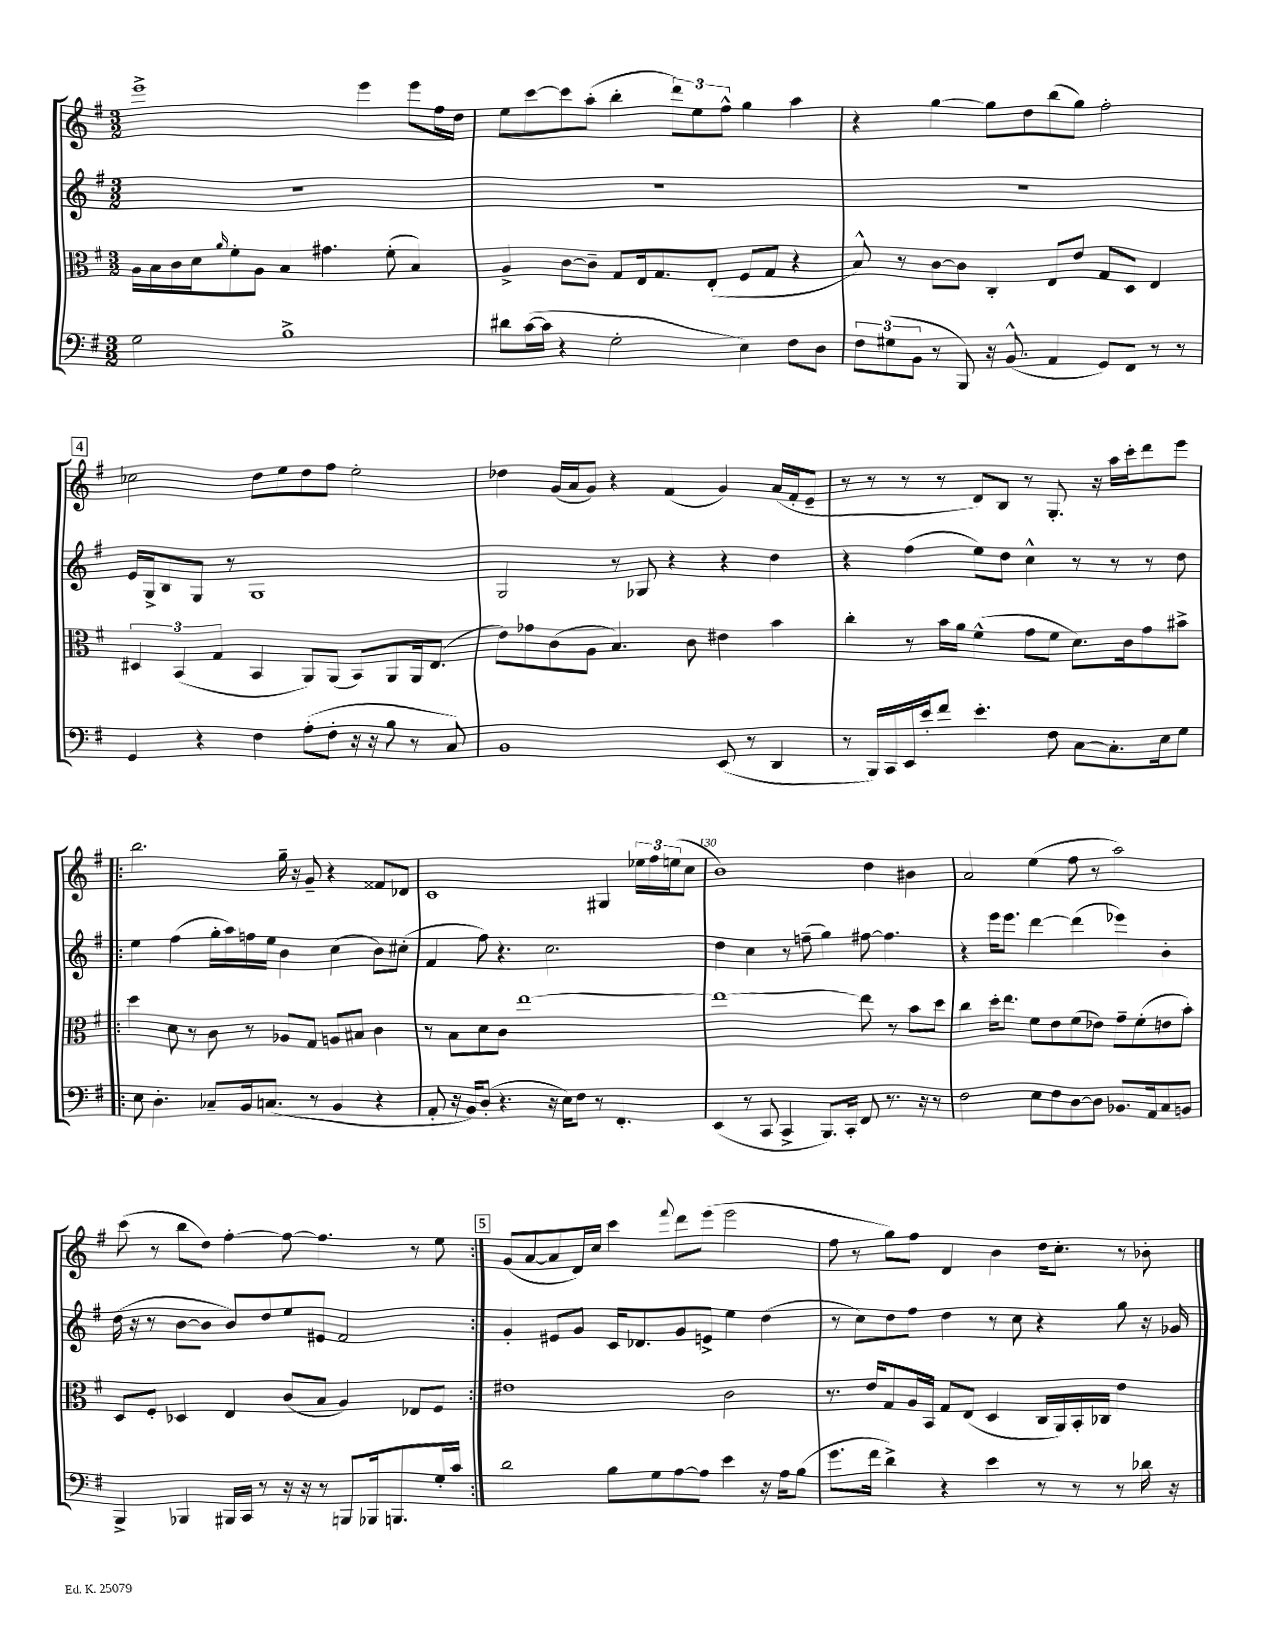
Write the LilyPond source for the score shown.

<<
\new StaffGroup <<
\new Staff = "s0" {
    \clef treble \key g \major \numericTimeSignature \time 3/2
    e'''1-> e'''4 e'''8 fis''16 d''16 |
    e''8 c'''8~ c'''8 a''8-.( b''4-. \tuplet 3/2 { d'''8) e''8 fis''8-^ } g''4 a''4 |
    r4 g''4~ g''8 d''8 b''8( g''8) fis''2-. |
    \mark \markup { \box "4" } ces''2 d''8 e''8 d''8 fis''8 e''2-. |
    des''4 g'16( a'16 g'8) r4 fis'4( g'4) a'16( fis'16-. e'8-- |
    r8 r8 r8 r8 d'8) b8 r8 g8.-. r16 a''16 c'''16-. d'''8 e'''8 |
    \repeat volta 2 { b''2. g''16-- r16 g'8-- r4 fisis'8 des'8 |
    c'1 gis4 \tuplet 3/2 { ees''16 fis''16 e''16( } c''8 |
    b'1) d''4 bis'4 |
    a'2 e''4( fis''8 r8 a''2) |
    c'''8( r8 b''8 d''8) fis''4~-. fis''8~ fis''4. r8 e''8 | }
    \mark \markup { \box "5" } g'8( a'8~ a'8 d'16) c''16 c'''4 \appoggiatura { fis'''8 } d'''8 e'''8( e'''2 |
    fis''8 r8 g''8) fis''8 d'4 b'4 d''16 c''8.-. r8 bes'8-. \bar "|." |
}
\new Staff = "s1" {
    \clef treble \key g \major \numericTimeSignature \time 3/2
    R1. |
    R1. |
    R1. |
    \mark \markup { \box "4" } e'16 g16-> b8 g8 r8 g1 |
    g2 r8 ges8 r4 r4 d''4 |
    r4 fis''4( e''8) d''8 c''4-^ r8 r8 r8 d''8 |
    \repeat volta 2 { e''4 fis''4( g''16-. a''16) f''16 e''16 b'4 c''4( b'8) cis''8-.( |
    fis'4 fis''8) r4. c''2. |
    d''4 c''4 r8 f''8--( g''4) fis''8~ fis''4. |
    r4 e'''16 e'''8. d'''4~ d'''4( ees'''4) b'4-. |
    d''16( r16 r8 b'8~ b'8 b'8) d''8 e''8 eis'8 fis'2 | }
    \mark \markup { \box "5" } g'4-. eis'8 g'8 c'16 des'8. g'8 e'8-> e''4 d''4( |
    r8 c''8) d''8 fis''8 d''4 r8 c''8 r4 g''8 r16 ges'16 \bar "|." |
}
\new Staff = "s2" {
    \clef alto \key g \major \numericTimeSignature \time 3/2
    a16 b16 c'16 d'16 \grace { a'16 } fis'8-. a8 b4 gis'4. fis'8-.( b4) |
    a4-> c'8~ c'8-- g8 e16 g8. e8-.( fis8 g8 r4 |
    b8-^) r8 c'8~ c'8 c4-. e8 e'8 g8 d8 e4 |
    \mark \markup { \box "4" } \tuplet 3/2 { dis4 b,4( g4 } b,4 a,8) a,8( b,8) a,8 a,16 e8.( |
    e'8) ges'8 c'8( a8 b4.) c'8 eis'4 b'4 |
    c''4-. r8 b'16 a'16 fis'4-^( g'8 fis'8 d'8.) c'16 g'8 bis'8-> |
    \repeat volta 2 { d''4 d'8 r8 c'8 r8 aes8 g8 a8 bis8 c'4 |
    r8 b8 d'8 c'8 e''1~ |
    e''1~ e''8 r8 b'8 d''8 |
    c''4 d''16-. e''8. fis'8 e'8 fis'8( ees'8) g'8-- fis'8-.( e'8 b'8-.) |
    d8 fis8-. des4 e4 c'8( b8 a4) ees8 fis8 | }
    \mark \markup { \box "5" } eis'1 c'2 |
    r8. e'16 g8 a16 b,16 g8 e8( d4 c16 a,16) b,16-. ces16 e'4 \bar "|." |
}
\new Staff = "s3" {
    \clef bass \key g \major \numericTimeSignature \time 3/2
    g2 b1-> |
    dis'8 c'16~( c'16 r4 g2-. e4) fis8 d8 |
    \tuplet 3/2 { fis8 gis8( b,8 } r8 b,,8) r16 b,8.-^( a,4 g,8) fis,8 r8 r8 |
    \mark \markup { \box "4" } g,4 r4 fis4 a8-.( fis8-. r16 r16 b8 r8 c8) |
    b,1 e,8( r8 d,4 |
    r8 b,,16) c,16 e,16 e'16-. fis'8 e'4.-. fis8 c8~ c8.-. e16 g8 |
    \repeat volta 2 { e8 d4.-. ces8-- b,16 c8.( r8 b,4 r4 |
    a,8-. r16 b,16) d8-.( r4. r16 e16) fis8 r8 fis,4.-. |
    e,4( r8 c,8 c,4-> b,,8.) c,16-. fis,8 r8. r16 r8 |
    fis2 e8 fis8 d8~ d8 bes,8. a,16 c8 b,8 |
    b,,4-> bes,,4 bis,,16 c,16 r8 r16 r16 r8 b,,8 bes,,16 b,,8. g16-. c'16 | }
    \mark \markup { \box "5" } d'2 b8 g8 a8~ a8 e'4 r16 a16 b8( |
    g'8. fis'16 d'4->) r4 e'4 r8 r8 r8 des'16 r16 \bar "|." |
}
>>
>>
\layout { \context { \Score currentBarNumber = #122 \override BarNumber.break-visibility = ##(#f #t #t) barNumberVisibility = #(every-nth-bar-number-visible 5) } }
